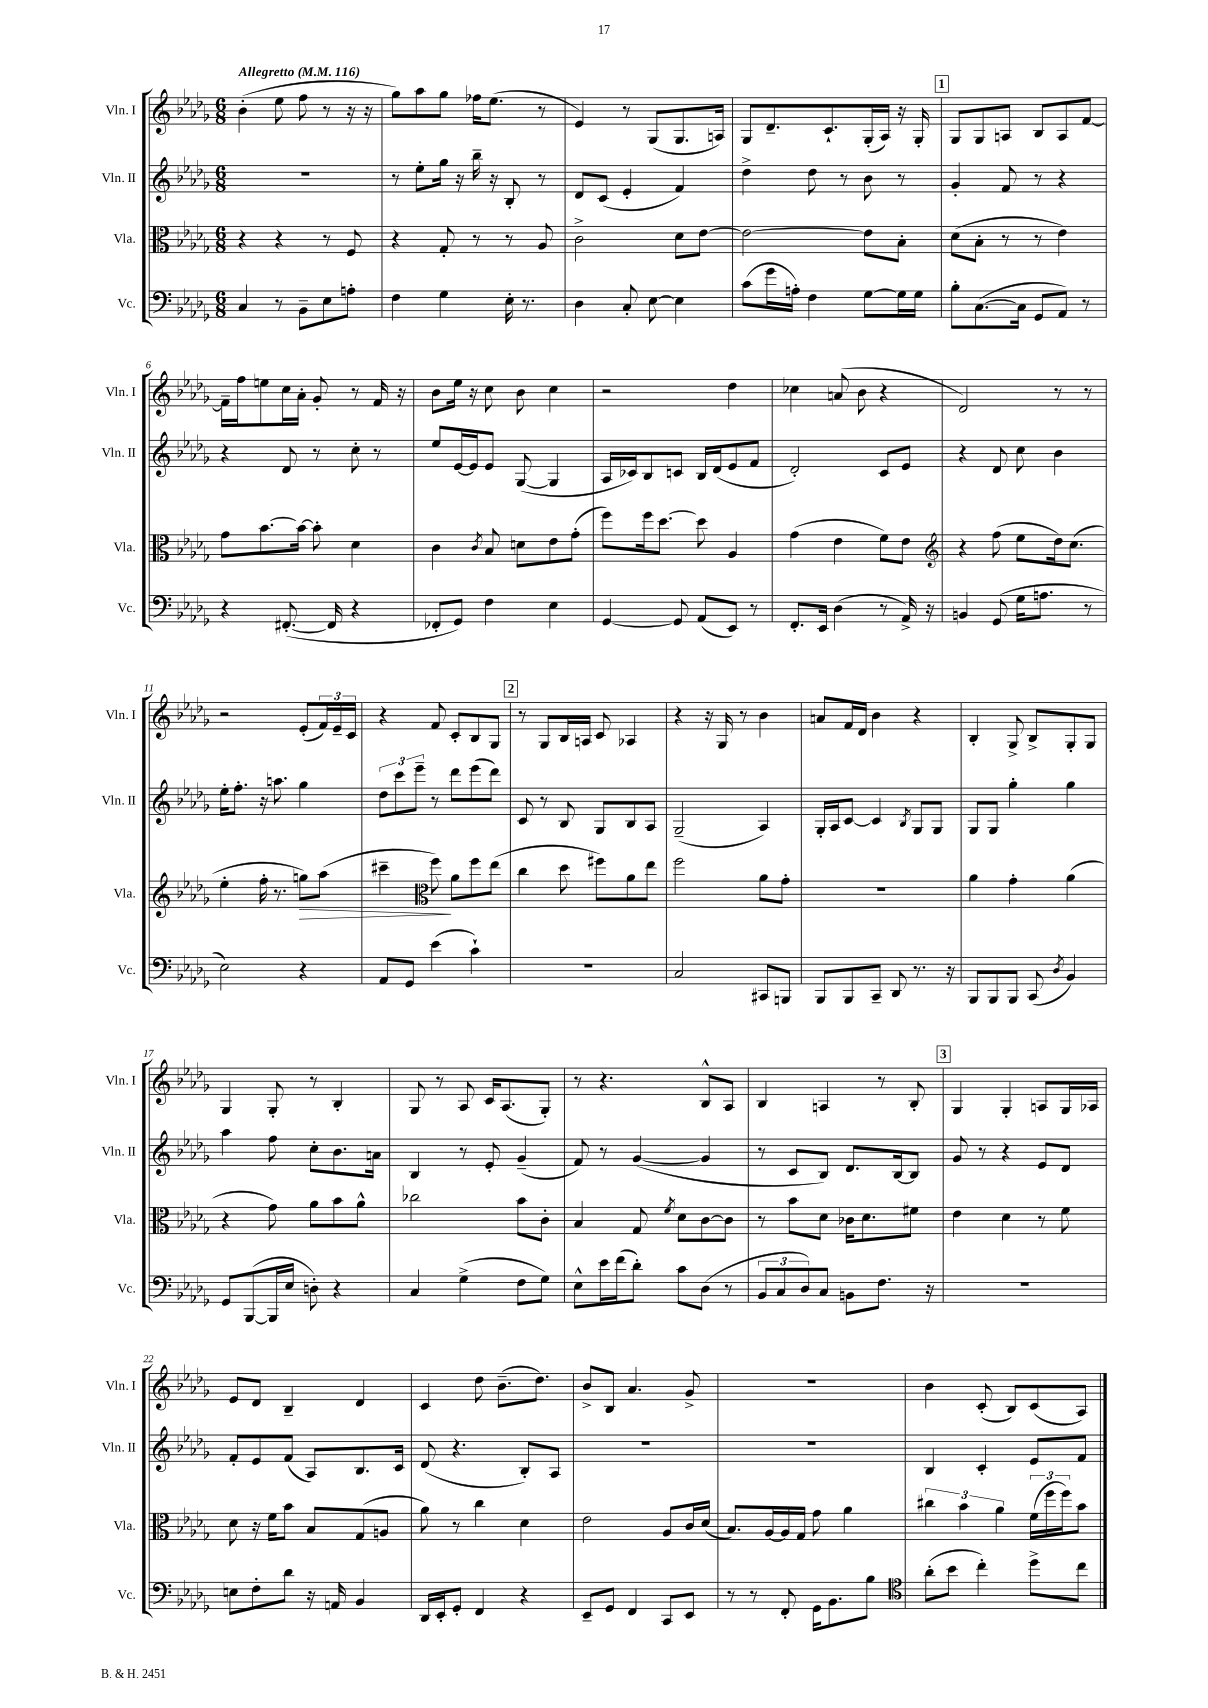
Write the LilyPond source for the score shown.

<<
\new StaffGroup <<
\new Staff = "s0" \with { instrumentName = "Vln. I" shortInstrumentName = "Vln. I" } {
    \clef treble \key des \major \numericTimeSignature \time 6/8 \tempo "Allegretto" 4 = 116
    bes'4-.( ees''8 f''8 r8 r16 r16 |
    ges''8) aes''8 ges''8 fes''16 ees''8.( r8 |
    ees'4) r8 ges8( ges8. a16) |
    ges8 des'8.-- c'8.-! ges16-.( aes16) r16 ges16-. |
    \mark \markup { \box "1" } ges8 ges8 a8 bes8 a8 f'8~ |
    f'16-- f''16 e''8 c''16 aes'16-. ges'8-. r8 f'16 r16 |
    bes'8 ees''16 r16 c''8 bes'8 c''4 |
    r2 des''4 |
    ces''4 a'8( bes'8 r4 |
    des'2) r8 r8 |
    r2 ees'8-.( \tuplet 3/2 { f'16) ees'16-- c'16 } |
    r4 f'8 c'8-. bes8 ges8 |
    \mark \markup { \box "2" } r8 ges8 bes16 a16 c'8 aes4 |
    r4 r16 ges16 r8 bes'4 |
    a'8 f'16 des'16 bes'4 r4 |
    bes4-. ges8-> bes8-> ges8-. ges8 |
    ges4 ges8-. r8 bes4-. |
    ges8 r8 aes8 c'16 aes8.( ges8-.) |
    r8 r4. bes8-^ aes8 |
    bes4 a4 r8 bes8-. |
    \mark \markup { \box "3" } ges4 ges4-. a8 ges16 aes16 |
    ees'8 des'8 bes4-- des'4 |
    c'4 des''8 bes'8.--( des''8.) |
    bes'8-> bes8 aes'4. ges'8-> |
    R2. |
    bes'4 c'8-.( bes8) c'8( aes8) \bar "|." |
}
\new Staff = "s1" \with { instrumentName = "Vln. II" shortInstrumentName = "Vln. II" } {
    \clef treble \key des \major \numericTimeSignature \time 6/8
    R2. |
    r8 ees''8-. ges''16 r16 bes''16-- r16 bes8-. r8 |
    des'8 c'8( ees'4-. f'4) |
    des''4-> des''8 r8 bes'8 r8 |
    \mark \markup { \box "1" } ges'4-. f'8 r8 r4 |
    r4 des'8 r8 c''8-. r8 |
    ees''8 ees'16~ ees'16 ees'8 ges8~( ges4 |
    aes16 ces'16) bes8 c'8 bes16 des'16( ees'8 f'8 |
    des'2-.) c'8 ees'8 |
    r4 des'8 c''8 bes'4 |
    ees''16-. f''8.-. r16 a''8. ges''4 |
    \tuplet 3/2 { des''8 c'''8 ees'''8-- } r8 des'''8 ees'''8( des'''8) |
    \mark \markup { \box "2" } c'8 r8 bes8 ges8 bes8 aes8 |
    ges2--( aes4) |
    ges16-. aes16 c'8~ c'4 \acciaccatura { bes8 } ges8 ges8 |
    ges8 ges8 ges''4-. ges''4 |
    aes''4 f''8 c''8-. bes'8. a'16 |
    bes4 r8 ees'8-. ges'4--( |
    f'8) r8 ges'4~( ges'4 |
    r8 c'8 bes8) des'8. bes16~ bes8 |
    \mark \markup { \box "3" } ges'8 r8 r4 ees'8 des'8 |
    f'8-. ees'8 f'8( aes8) bes8. c'16 |
    des'8( r4. bes8-.) aes8 |
    R2. |
    R2. |
    bes4 c'4-. ees'8 f'8 \bar "|." |
}
\new Staff = "s2" \with { instrumentName = "Vla." shortInstrumentName = "Vla." } {
    \clef alto \key des \major \numericTimeSignature \time 6/8
    r4 r4 r8 f8 |
    r4 ges8-. r8 r8 aes8 |
    c'2-> des'8 ees'8~ |
    ees'2~ ees'8 bes8-. |
    \mark \markup { \box "1" } des'8( bes8-. r8 r8 ees'4) |
    ges'8 bes'8.~ bes'16~ bes'8-. des'4 |
    c'4 \acciaccatura { c'8 } bes8 d'8 ees'8 ges'8-.( |
    f''8) f''16 des''8.~ des''8 aes4 |
    ges'4( ees'4 f'8) ees'8 |
    \clef treble r4 f''8( ees''8 des''16) c''8.( |
    ees''4-. f''16-. r8. g''8\>) aes''8( |
    cis'''4-- \clef alto f''8\!) aes'8 f''8 ees''8( |
    \mark \markup { \box "2" } c''4 des''8 fis''8) aes'8 ees''8 |
    f''2 aes'8 ges'8-. |
    R2. |
    aes'4 ges'4-. aes'4( |
    r4 ges'8) aes'8 bes'8 aes'8-^ |
    ces''2 bes'8 c'8-. |
    bes4 ges8 \acciaccatura { f'8 } des'8 c'8~ c'8 |
    r8 bes'8 des'8 ces'16 des'8. fis'8 |
    \mark \markup { \box "3" } ees'4 des'4 r8 f'8 |
    des'8 r16 f'16 bes'8 bes8 ges8( a8 |
    aes'8) r8 c''4 des'4 |
    ees'2 aes8 c'16 des'16( |
    bes8.) aes16~ aes16 ges16 ges'8 aes'4 |
    \tuplet 3/2 { cis''4 bes'4 aes'4 } \tuplet 3/2 { f'16( f''16 f''16) } bes'8 \bar "|." |
}
\new Staff = "s3" \with { instrumentName = "Vc." shortInstrumentName = "Vc." } {
    \clef bass \key des \major \numericTimeSignature \time 6/8
    c4 r8 bes,8-- ees8 a8-. |
    f4 ges4 ees16-. r8. |
    des4 c8-. ees8~ ees4 |
    c'8( ges'16 a16-.) f4 ges8~ ges16 ges16 |
    \mark \markup { \box "1" } bes8-. c8.~( c16 ges,8 aes,8) r8 |
    r4 fis,8.~-.( fis,16 r4 |
    fes,8-. ges,8) f4 ees4 |
    ges,4~ ges,8 aes,8( ees,8) r8 |
    f,8.-. ees,16 des4( r8 aes,16->) r16 |
    b,4 ges,8( ges16 a8. r8 |
    ees2) r4 |
    aes,8 ges,8 ees'4( c'4-!) |
    \mark \markup { \box "2" } R2. |
    c2 cis,8 b,,8 |
    bes,,8 bes,,8 c,8-- des,8 r8. r16 |
    bes,,8 bes,,8 bes,,8 c,8( \acciaccatura { des8 } bes,4) |
    ges,8 bes,,8~( bes,,16 ees16 d8-.) r4 |
    c4 ges4->( f8 ges8) |
    ees8-^ ees'16 f'16( des'8-.) c'8 des8( r8 |
    \tuplet 3/2 { bes,8 c8 des8) } c8 b,8 f8. r16 |
    \mark \markup { \box "3" } R2. |
    e8 f8-. des'8 r16 a,16 bes,4 |
    des,16 ees,16-. ges,8-. f,4 r4 |
    ees,8-- ges,8 f,4 c,8 ees,8 |
    r8 r8 f,8-. ges,16 bes,8. bes8 |
    \clef tenor aes'8-.( bes'8 c''4-.) des''8-> c''8 \bar "|." |
}
>>
>>
